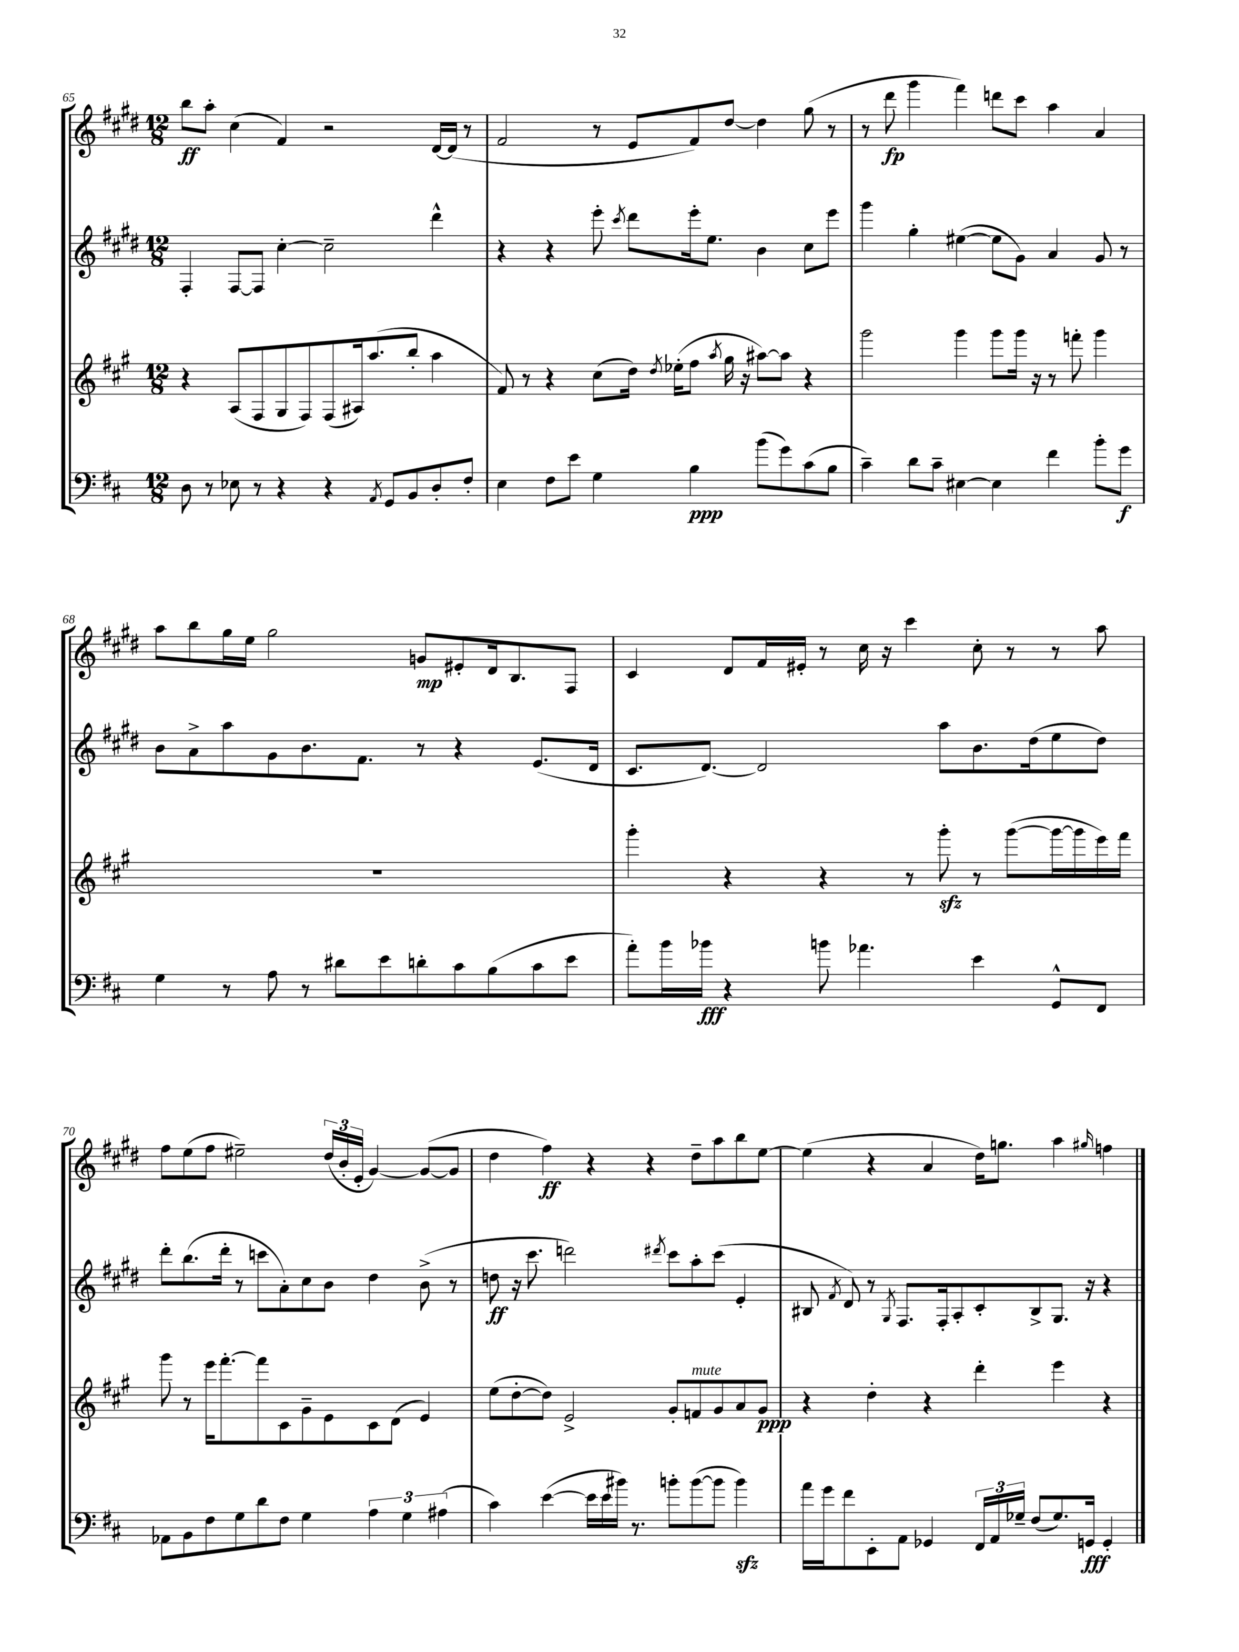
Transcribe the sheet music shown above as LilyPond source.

<<
\new StaffGroup <<
\new Staff = "s0" {
    \clef treble \key e \major \numericTimeSignature \time 12/8
    \autoBeamOff b''8[\ff a''8]-. cis''4( fis'4) r2 dis'16[~ dis'16]( r8 |
    fis'2 r8 e'8[ fis'8) dis''8]~ dis''4 gis''8( r8 |
    r8 dis'''8\fp gis'''4 fis'''4) d'''8[ cis'''8] a''4 a'4 |
    a''8[ b''8 gis''16 e''16] gis''2 g'8[\mp eis'8-. dis'16 b8. fis8] |
    cis'4 dis'8[ fis'16 eis'16]-. r8 cis''16 r16 cis'''4 cis''8-. r8 r8 a''8 |
    fis''8[ e''8( fis''8] eis''2--) \tuplet 3/2 { dis''16[( b'16-. e'16]-. } gis'4~) gis'8[~( gis'8] |
    dis''4 fis''4\ff) r4 r4 dis''8[-- a''8 b''8 e''8]~ |
    e''4( r4 a'4 dis''16[) g''8.] a''4 \grace { gis''16 } f''4 \bar "|." |
}
\new Staff = "s1" {
    \clef treble \key e \major \numericTimeSignature \time 12/8
    \autoBeamOff fis4-. fis8[~ fis8] cis''4~-. cis''2-- dis'''4-^ |
    r4 r4 e'''8-. \acciaccatura { cis'''8 } dis'''8[ e'''16-. e''8.] b'4 cis''8[ e'''8] |
    gis'''4 gis''4-. eis''4~( eis''8[ gis'8]) a'4 gis'8 r8 |
    b'8[ a'8-> a''8 gis'8 b'8. fis'8.] r8 r4 e'8.[( dis'16] |
    cis'8.[ dis'8.]~) dis'2 a''8[ b'8. dis''16( e''8 dis''8]) |
    dis'''8[-. b''8.( dis'''16]-. r8 c'''8[ a'8-.) cis''8 b'8] dis''4 b'8->( r8 |
    d''8\ff r16 cis'''8. d'''2) \acciaccatura { dis'''8 } cis'''8[ a''8-. cis'''8]( e'4-. |
    bis8 \acciaccatura { fis'8 } dis'8) r8 \acciaccatura { gis8 } fis8.[ fis16-. a8-. cis'8-. bis8-> gis8.] r16 r4 \bar "|." |
}
\new Staff = "s2" {
    \clef treble \key a \major \numericTimeSignature \time 12/8
    \autoBeamOff r4 a8[( fis8 gis8 fis8) fis8( ais16) a''8.( b''8]-. a''4 |
    fis'8) r8 r4 cis''8[( d''16]) \acciaccatura { d''8 } ees''16[-.( fis''8] \acciaccatura { a''8 } gis''16 r16 ais''8[~) ais''8] r4 |
    gis'''2 gis'''4 gis'''8[ gis'''16] r16 r8 f'''8-. gis'''4 |
    R1. |
    gis'''4-. r4 r4 r8 gis'''8-.\sfz r8 gis'''8[~( gis'''16~ gis'''16 e'''16) fis'''16] |
    gis'''8 r8 e'''16[ fis'''8.~-. fis'''8 cis'8 gis'8-- e'8 cis'8 d'8]( e'4) |
    e''8[( d''8~-. d''8]) e'2-> gis'8[-. f'8^\markup { \italic "mute" } gis'8 a'8 gis'8]\ppp |
    r4 d''4-. r4 d'''4-. e'''4 r4 \bar "|." |
}
\new Staff = "s3" {
    \clef bass \key d \major \numericTimeSignature \time 12/8
    \autoBeamOff d8 r8 ees8 r8 r4 r4 \acciaccatura { a,8 } g,8[ b,8 d8-. fis8]-. |
    e4 fis8[ e'8] g4 b4\ppp b'8[( g'8) cis'8( b8] |
    cis'4--) d'8[ cis'8]-- eis4~ eis4 fis'4 b'8[-. g'8]\f |
    g4 r8 a8 r8 dis'8[ e'8 d'8-. cis'8 b8( cis'8 e'8] |
    a'8[-.) b'16 bes'16]\fff r4 b'8 aes'4. e'4 g,8[-^ fis,8] |
    aes,8[ b,8 fis8 g8 d'8 fis8] g4 \tuplet 3/2 { a4 g4 ais4( } |
    cis'4) e'4~( e'16[ e'16 bis'16]) r8. b'8[-. b'8~( b'8] b'4\sfz) |
    a'16[ g'16 fis'8 e,8-. a,8] ges,4 \tuplet 3/2 { fis,16[ a,16 ges16]-- } fis8[( ges8.) g,16]\fff g,4-. \bar "|." |
}
>>
>>
\layout { \context { \Score currentBarNumber = #65 } }
